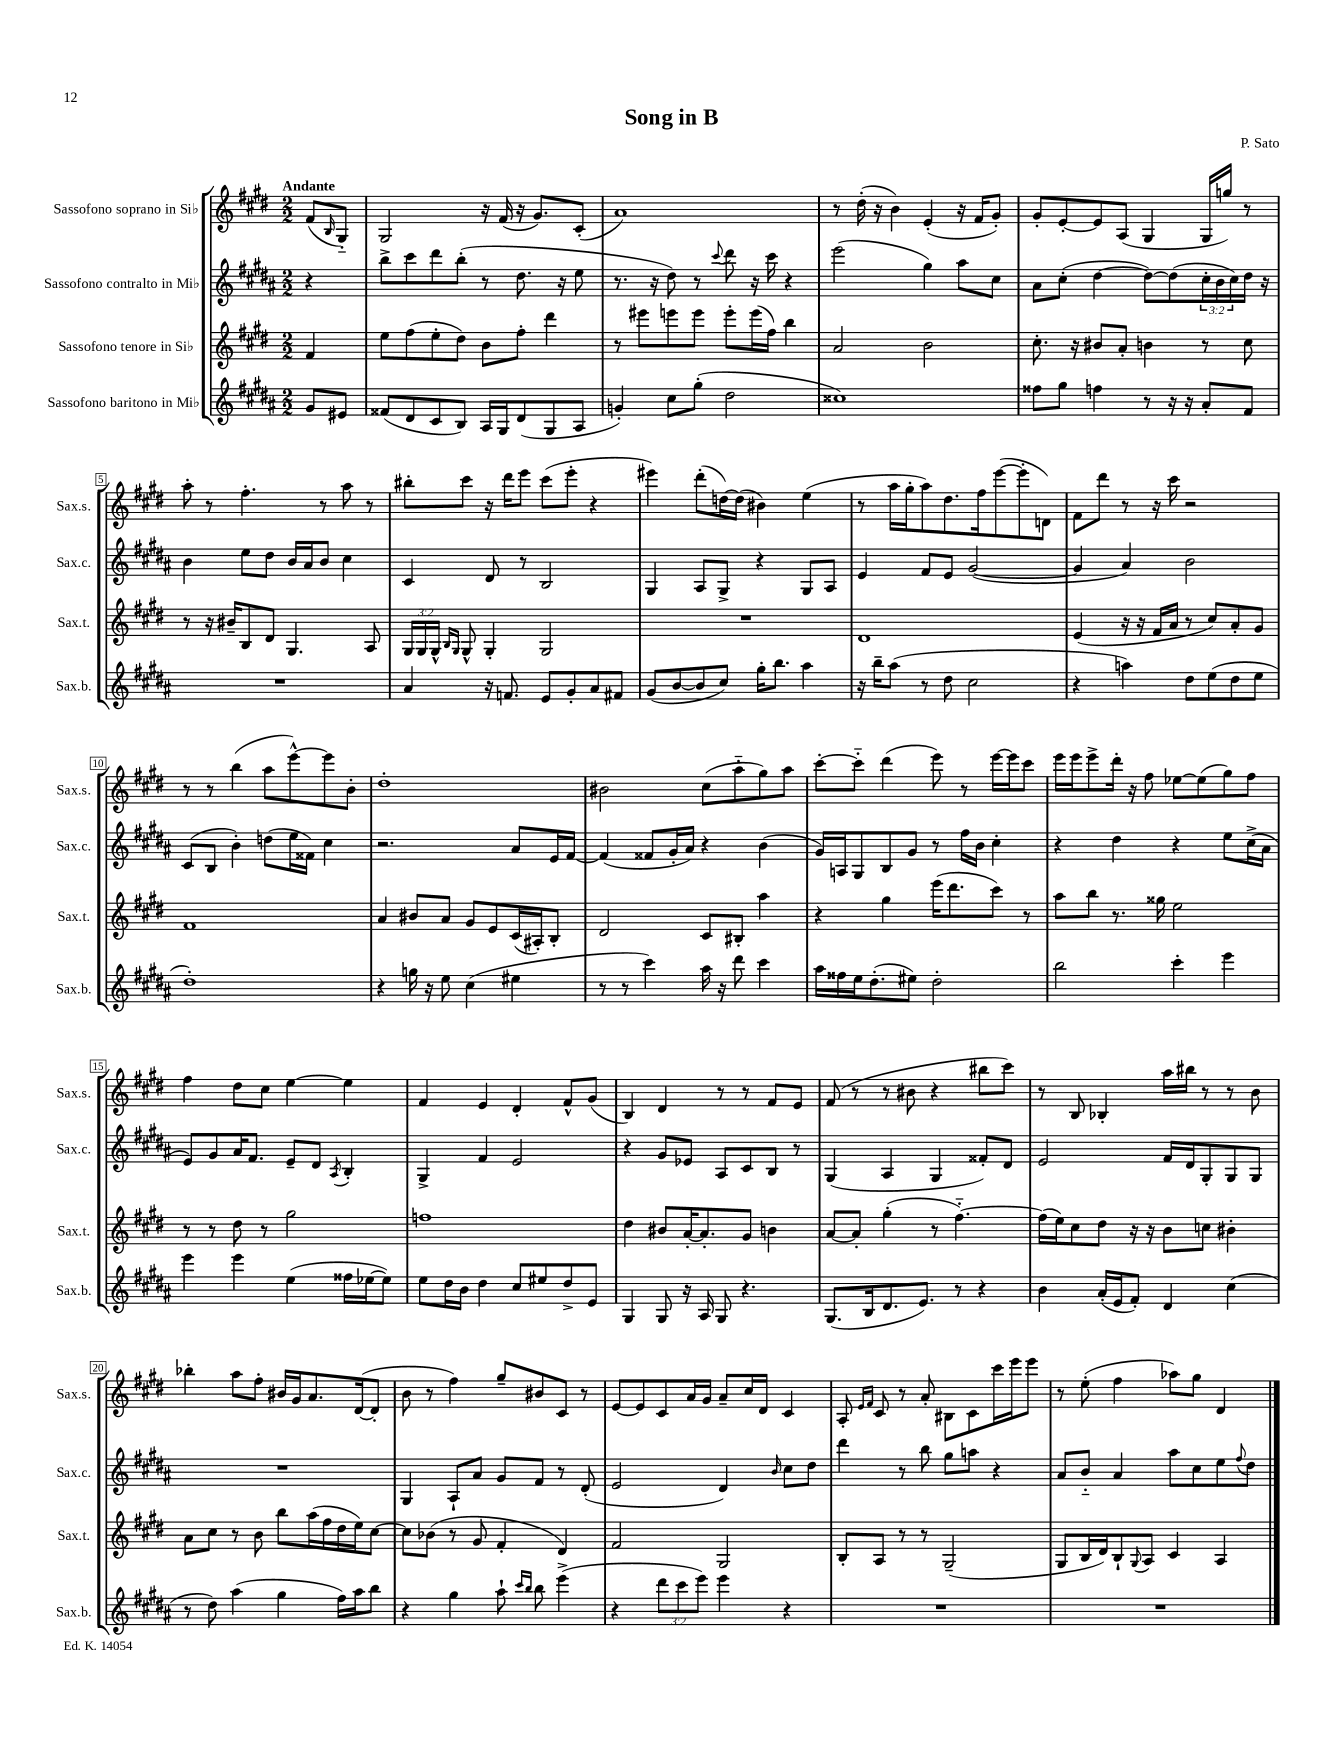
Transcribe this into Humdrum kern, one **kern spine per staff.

**kern	**kern	**kern	**kern
*staff4	*staff3	*staff2	*staff1
*clefG2	*clefG2	*clefG2	*clefG2
*k[f#c#g#d#a#]	*k[f#c#g#d#]	*k[f#c#g#d#a#]	*k[f#c#g#d#]
*M2/2	*M2/2	*M2/2	*M2/2
8g#	4f#	4r	(8f#
.	.	.	16qqB
8e#	.	.	8G#'~)
=	=	=	=
(8f##	8ee	8bb^	2G#
8d#	(8ff#	8ccc#	.
8c#	8ee'	8ddd#	.
8B)	8dd#)	(8bb'	.
16A#	8b	8r	16r
16G#	.	.	(16f#
(8d#	8ff#'	8.dd#	16r
.	.	.	8.g#)
8G#	4ddd#	.	.
.	.	16r	.
8A#	.	8ee	(8c#'
=	=	=	=
4g')	8r	8.r	1a)
.	8eee#	.	.
.	.	16r	.
8cc#	8eee	8dd#)	.
(8gg#'	8eee	8r	.
.	.	8qqccc#	.
2dd#	8eee'	8ddd#	.
.	(16eee	16r	.
.	16ff#)	16ccc#	.
.	4bb	4r	.
=	=	=	=
1cc##)	2a	(2eee	8r
.	.	.	(16dd#'
.	.	.	16r
.	.	.	4b)
.	2b	4gg#)	(4e'
.	.	8aa#	16r
.	.	.	16f#
.	.	8cc#	8g#')
=	=	=	=
8ff##	8.cc#'	8a#	8g#'
8gg#	.	(8cc#'	[8e'
.	16r	.	.
4ff	8b#	[4dd#	8e]
.	8a'	.	(8A
8r	4b	8dd#_)	4G#
16r	.	(8dd#]	.
16r	.	.	.
8a#'	8r	24cc#'	16G#
.	.	24b	.
.	.	.	16gg)
.	.	24cc#)	.
8f#	8cc#	16dd#	8r
.	.	16r	.
=	=	=	=
1r	8r	4b	8aa'
.	16r	.	8r
.	16b#~	.	.
.	8B	8ee	4.ff#'
.	8d#	8dd#	.
.	4.G#	16b	.
.	.	16a#	.
.	.	8b	8r
.	.	4cc#	8aa
.	8A	.	8r
=	=	=	=
4a#	24G#	4c#	8bb#'
.	24G#	.	.
.	24G#^^	.	.
.	16qqB	.	.
.	16qqG#	.	.
.	8G#^^	.	8ccc#
16r	4G#'	8d#	16r
8.f	.	.	16ddd#
.	.	8r	8eee
8e	2G#	2B	(8ccc#
8g#'	.	.	8eee'
8a#	.	.	4r
8f#	.	.	.
=	=	=	=
(8g#	1r	4G#	4eee#)
[8b	.	.	.
8b]	.	8A#	(8ddd#'
8cc#)	.	8G#^	[16dd)
.	.	.	(16dd]
16gg#'	.	4r	4b#)
8.bb	.	.	.
4aa#	.	8G#	(4ee
.	.	8A#	.
=	=	=	=
16r	1d#	4e	8r
16bb~	.	.	.
(8aa#	.	.	16aa
.	.	.	16gg#'
8r	.	8f#	8aa)
8dd#	.	8e	8.dd#
2cc#	.	([2g#	.
.	.	.	16ff#
.	.	.	([8eee
.	.	.	8eee']
.	.	.	8d)
=	=	=	=
4r	(4e	4g#]	8f#
.	.	.	8ddd#
4aa)	16r	4a#)	8r
.	16r	.	.
.	16f#	.	16r
.	16a	.	16ccc#
8dd#	8r	2b	2r
(8ee	8cc#)	.	.
8dd#	8a'	.	.
8ee	8g#	.	.
=	=	=	=
1dd#')	1f#	(8c#	8r
.	.	8B	8r
.	.	4b')	(4bb
.	.	(8dd	8aa
.	.	16ee	[8eee^^)
.	.	16f##)	.
.	.	4cc#	8eee]
.	.	.	8b'
=	=	=	=
4r	4a	2.r	1dd#'
16gg	8b#	.	.
16r	.	.	.
8ee	8a	.	.
(4cc#	8g#	.	.
.	8e	.	.
4ee#	(16c#	8a#	.
.	16A#')	.	.
.	8B'	16e	.
.	.	[16f#	.
=	=	=	=
8r	2d#	(4f#]	2b#
8r	.	.	.
4ccc#)	.	8f##	.
.	.	16g#'	.
.	.	16a#)	.
16aa#	8c#	4r	(8cc#
16r	.	.	.
8ddd#	8B#'	.	8aa'~
4ccc#	4aa	(4b	8gg#)
.	.	.	8aa
=	=	=	=
16aa#	4r	16g#)	[8ccc#'
16ff##	.	16A	.
16ee	.	8G#	8ccc#'~]
(8.dd#'	.	.	.
.	4gg#	8B	(4ddd#
8ee#)	.	8g#	.
2dd#'	(16eee	8r	8eee)
.	8.ddd#	.	.
.	.	16ff#	8r
.	.	16b	.
.	8ccc#)	4cc#'	[16eee
.	.	.	16eee]
.	8r	.	8ccc#
=	=	=	=
2bb	8aa	4r	16eee
.	.	.	16eee
.	8bb	.	8eee^
.	8.r	4dd#	16ddd#'
.	.	.	16r
.	.	.	8ff#
.	16gg##	.	.
4ccc#'	2ee	4r	[8ee-
.	.	.	(8ee-]
4eee	.	8ee	8gg#)
.	.	(16cc#^	8ff#
.	.	16a#	.
=	=	=	=
4eee	8r	8e)	4ff#
.	8r	8g#	.
4eee	8dd#	16a#	8dd#
.	.	8.f#	.
.	8r	.	8cc#
(4ee	2gg#	8e~	[4ee
.	.	8d#	.
.	.	8qA#	.
16ff##	.	4B'	4ee]
[16ee-	.	.	.
8ee-])	.	.	.
=	=	=	=
8ee	1ff	4G#^	4f#
16dd#	.	.	.
16b	.	.	.
4dd#	.	4f#	4e
8cc#	.	2e	4d#'
8ee#	.	.	.
8dd#^	.	.	8f#^^
8e	.	.	(8g#
=	=	=	=
4G#	4dd#	4r	4B)
8G#	8b#	8g#	4d#
16r	[16a'	8e-	.
16A#	8.a']	.	.
8G#	.	8A#	8r
4.r	8g#	8c#	8r
.	4b	8B	8f#
.	.	8r	8e
=	=	=	=
(8.G#	[8a	(4G#	(8f#
.	8a']	.	8r
16B	.	.	.
8.d#	(4gg#'	4A#	8r
.	.	.	8b#
8.e)	.	.	.
.	8r	4G#	4r
8r	[4.ff#'~)	.	.
4r	.	8f##')	8bb#
.	.	8d#	8ccc#)
=	=	=	=
4b	(16ff#]	2e	8r
.	16ee)	.	.
.	8cc#	.	8B
(16a#'	8dd#	.	4B-'
16e	.	.	.
8f#')	16r	.	.
.	16r	.	.
4d#	8b	16f#	16aa
.	.	16d#	16bb#
.	8cc	8G#'	8r
(4cc#	4b#'	8G#	8r
.	.	8G#	8b
=	=	=	=
8r	8a	1r	4bb-'
8dd#)	8cc#	.	.
(4aa#	8r	.	8aa
.	8b	.	8ff#'
4gg#	8bb	.	16b#
.	.	.	16g#
.	(16aa	.	8.a
.	16ff#	.	.
16ff#)	16dd#	.	.
16aa#	16ee)	.	([16d#
8bb	[8cc#	.	8d#']
=	=	=	=
4r	8cc#]	4G#	8b
.	(8b-	.	8r
4gg#	8r	8A#`	4ff#)
.	8g#	8a#	.
8aa#`	4f#'	8g#	8gg#~
16qqccc#	.	.	.
16qqbb	.	.	.
8bb	.	8f#	8b#
(4eee^	4d#)	8r	8c#
.	.	(8d#'	8r
=	=	=	=
4r	2f#	2e	[8e
.	.	.	8e]
12ddd#	.	.	8c#
12ccc#	.	.	.
.	.	.	16a
12eee)	.	.	.
.	.	.	16g#
4eee	2G#	4d#)	8a~
.	.	.	16cc#
.	.	.	16d#
.	.	16qqb	.
4r	.	8cc#	4c#
.	.	8dd#	.
=	=	=	=
1r	8B'	4ddd#	8A'
.	.	.	16qqe
.	.	.	16qqf#
.	8A	.	8c#
.	8r	8r	8r
.	8r	8bb	8a'
.	(2G#~	8gg#	8B#
.	.	8aa	8c#
.	.	4r	16ccc#
.	.	.	16eee
.	.	.	8eee
=	=	=	=
1r	8G#	8a#	8r
.	16B	8b'~	(8ee'
.	16d#)	.	.
.	8B`	4a#	4ff#
.	8qqG#	.	.
.	8A	.	.
.	4c#	8aa#	8aa-)
.	.	8cc#	8gg#
.	4A	8ee	4d#
.	.	8qqff#	.
.	.	8dd#	.
==	==	==	==
*-	*-	*-	*-
